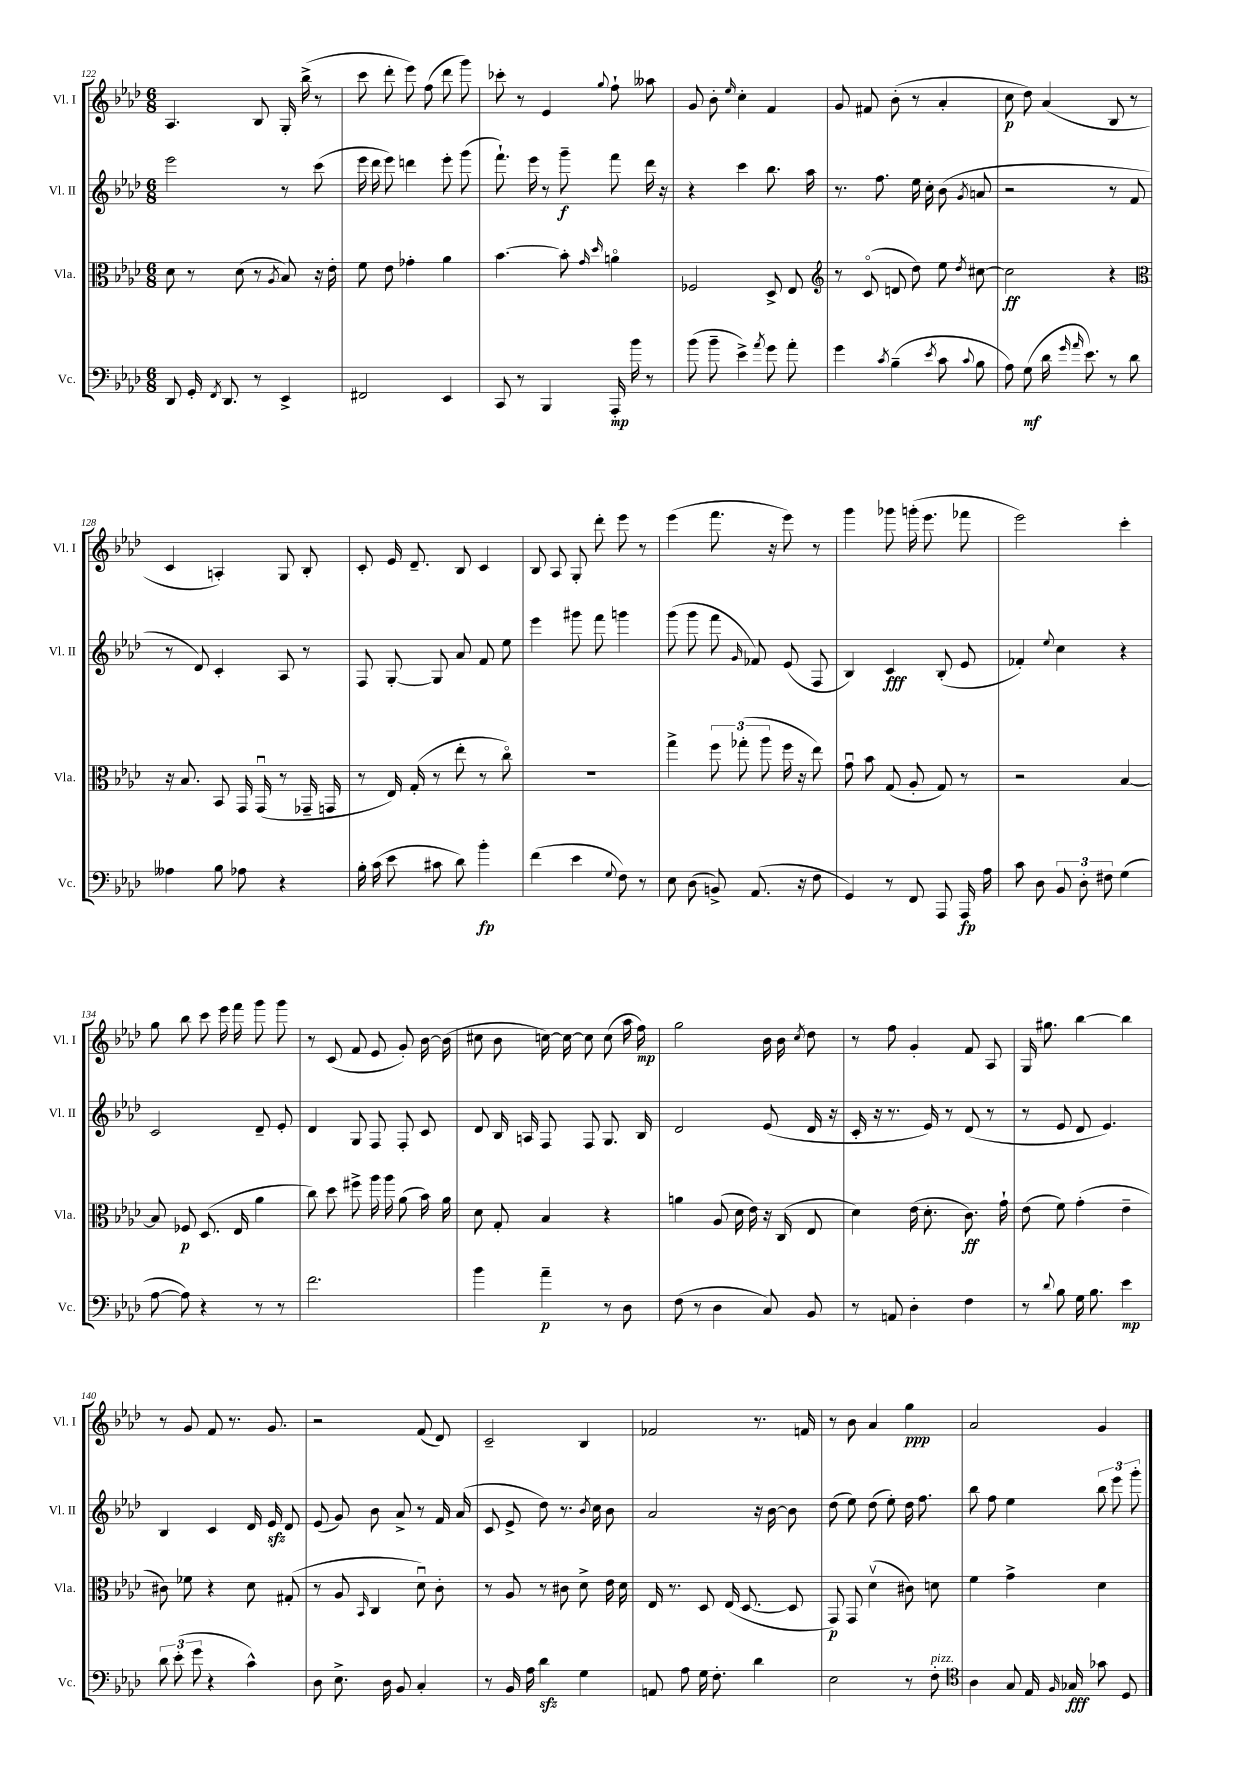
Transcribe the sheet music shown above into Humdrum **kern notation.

**kern	**kern	**kern	**kern
*staff4	*staff3	*staff2	*staff1
*clefF4	*clefC3	*clefG2	*clefG2
*k[b-e-a-d-]	*k[b-e-a-d-]	*k[b-e-a-d-]	*k[b-e-a-d-]
*M6/8	*M6/8	*M6/8	*M6/8
8DD-	8d-	2eee-	4.A-
16GG'	8r	.	.
8qFF	.	.	.
8.DD-	.	.	.
.	(8d-	.	.
8r	8r	.	8B-
.	8qA-	.	.
4EE-^	8B-)	8r	16G'
.	.	.	(16bb-^
.	16r	(8ccc	8r
.	16e-'	.	.
=	=	=	=
2FF#	8f	16eee-	8ccc
.	.	16ddd-	.
.	8e-	8eee-)	8ddd-'
.	4g-'	4ddd	8eee-)
.	.	.	(8ff
4EE-	4a-	8eee-'	8ddd-
.	.	(8ggg	8ggg)
=	=	=	=
8CC	[4.b-	8.fff`)	8ccc-'
8r	.	.	8r
.	.	16eee-	.
4BBB-	.	8r	4e-
.	8b-']	8ggg~	.
.	16qqg	.	.
.	16qqdd-	.	8qqgg
16AAA-'	4ao	8fff	8ff`
16b-	.	.	.
8r	.	16ddd-	8aa--
.	.	16r	.
=	=	=	=
(8b-	2F-	4r	8g
8b-~	.	.	8b-'
.	.	.	16qqee-
4e-^)	.	4ccc	4cc'
8qa-	.	.	.
8g	8D-^	8.bb-	4f
8a-'	8E-	.	.
.	.	16aa-	.
=	=	=	=
*	*clefG2	*	*
4g	8r	8.r	8g
.	(8co	.	8f#
.	.	8.ff	.
8qc	.	.	.
(4B-~	8d	.	(8b-'
.	8dd-)	16ee-	8r
.	.	16cc'	.
8qe-	.	.	.
8c	8ee-	(8b-	4a-'
8qqc	8qdd-	8qg	.
8B-	[8cc#	8a	.
=	=	=	=
8A-)	2cc#]	2r	8cc
(8G	.	.	8dd-)
16d-	.	.	(4a-
16qqg	.	.	.
16qqa-	.	.	.
8.e-)	.	.	.
8r	4r	8r	8B-
8d-	.	8f	8r
=	=	=	=
*	*clefC3	*	*
4A--	16r	8r	4c
.	8.B-	.	.
.	.	8d-)	.
8B-	8BB-	4c'	4A')
8A-	16GG	.	.
.	(16GGu	.	.
4r	8r	8A-	8G
.	16GG-~	8r	8B-'
.	16GG	.	.
=	=	=	=
16B-'	8r	8F	8c'
(16c	.	.	.
8e-	16E-)	[8G'	16e-
.	(16G'	.	8.d-~
8c#	8r	8G]	.
8d-)	8ee-'	8a-	8B-
4b-'	8r	8f	4c
.	8cco)	8ee-	.
=	=	=	=
(4f	2.r	4eee-	8B-
.	.	.	8A-
4e-	.	8ggg#	8G'
.	.	8fff	8ddd-'
8qqG	.	.	.
8F)	.	4ggg	8eee-
8r	.	.	8r
=	=	=	=
8E-	4gg^	(8ggg	(4eee-
(8D-	.	8ggg	.
8BB^)	12ff	8fff	8.fff
.	(12gg-'	.	.
.	.	16qqg	.
(8.AA-	.	8f-)	.
.	12aa-	.	.
.	.	.	16r
.	16ff	(8e-	8eee-)
16r	16r	.	.
8F	8ee-)	8F	8r
=	=	=	=
4GG)	8gu	4B-)	4ggg
.	8b-	.	.
8r	(8G	4c	8ggg-
8FF	8A-'	.	(16ggg'
.	.	.	8.eee-
8AAA-	8G)	(8B-'	.
16AAA-	8r	8e-	8fff-
16A-	.	.	.
=	=	=	=
8c	2r	4f-')	2eee-)
8D-	.	.	.
.	.	8qqee-	.
12BB-	.	4cc	.
12D-'	.	.	.
12F#	.	.	.
(4G	[4B-	4r	4ccc'
=	=	=	=
[8A-	8B-]	2c	8gg
8A-])	8F-	.	8bb-
4r	(8.D-	.	8ccc
.	.	.	16eee-
.	16E-	.	16fff
8r	4a-	8d-~	8ggg
8r	.	8e-'	8ggg
=	=	=	=
2.f	8cc)	4d-	8r
.	8dd-	.	(8c
.	8ff#^	8G	8f
.	16aa-	8F	8e-
.	16aa-	.	.
.	(8a-	8F'	8g')
.	16b-)	8c	[16b-
.	16a-	.	(16b-]
=	=	=	=
4b-	8d-	8d-	8cc#
.	8G'	16B-	8b-
.	.	16A	.
4a-~	4B-	8F	[16cc)
.	.	.	16cc_
.	.	8F	8cc]
8r	4r	8.G	(8cc
8D-	.	.	16aa-
.	.	16B-	16ff)
=	=	=	=
(8F	4a	2d-	2gg
8r	.	.	.
4D-	(8A-	.	.
.	16d-	.	.
.	16e-)	.	.
8C)	16r	(8e-	16b-
.	(16C	.	16b-
.	.	.	8qcc
8BB-	8E-	16d-	8dd-
.	.	16r	.
=	=	=	=
8r	4d-)	16c'	8r
.	.	16r	.
8AA	.	8.r	8ff
4D-'	(16e-	.	4g'
.	8.d-'	16e-)	.
.	.	8r	.
4F	8.c)	(8d-	8f
.	.	8r	8A-
.	16g`	.	.
=	=	=	=
8r	(8e-	8r	16G
.	.	.	8.gg#
8qqd-	.	.	.
8B-	8f)	8e-	.
16G	(4g'	8d-	[4bb-
8.B-	.	.	.
.	.	4.e-)	.
4e-	4e-~	.	4bb-]
=	=	=	=
12d-	8c#)	4B-	8r
(12e-'	.	.	.
.	8f-	.	8g
12g	.	.	.
4r	4r	4c	8f
.	.	.	8.r
4c^^)	8d-	16d-	.
.	.	16e-	8.g
.	(8G#'	8d-	.
=	=	=	=
8D-	8r	(8e-	2r
8.E-^	8A-	8g)	.
.	16qqBB-	.	.
.	4C	8b-	.
16D-	.	.	.
8BB-	.	8a-^	.
4C'	8d-u)	8r	(8f
.	8c'	16f	8d-)
.	.	(16a-	.
=	=	=	=
8r	8r	8c	2c~
16BB-	8A-	8e-^	.
16A-	.	.	.
4d-	8r	8dd-)	.
.	8c#	8.r	.
4G	8d-^	.	4B-
.	.	8qb-	.
.	.	16cc	.
.	16e-	8b-	.
.	16d-	.	.
=	=	=	=
8AA	16E-	2a-	2f-
.	8.r	.	.
8A-	.	.	.
16G	8D-	.	.
8.F'	.	.	.
.	(16E-	.	.
.	[8.D-	.	.
4d-	.	16r	8.r
.	.	[16b-	.
.	8D-]	8b-]	.
.	.	.	16f
=	=	=	=
2E-	8GG)	(8dd-	8r
.	8GG	8ee-)	8b-
.	(4d-v	(8dd-	4a-
.	.	8ee-')	.
8r	8c#)	16dd-	4gg
.	.	8.ff	.
8F'	8d	.	.
=	=	=	=
*clefC4	*	*	*
4A-	4f	8bb-	2a-
.	.	8ff	.
8G	4g^	4ee-	.
16E-	.	.	.
16qqF	.	.	.
16G-	.	.	.
8g-	4d-	12bb-	4g
.	.	12eee-	.
8D-	.	.	.
.	.	12ggg'	.
==	==	==	==
*-	*-	*-	*-
